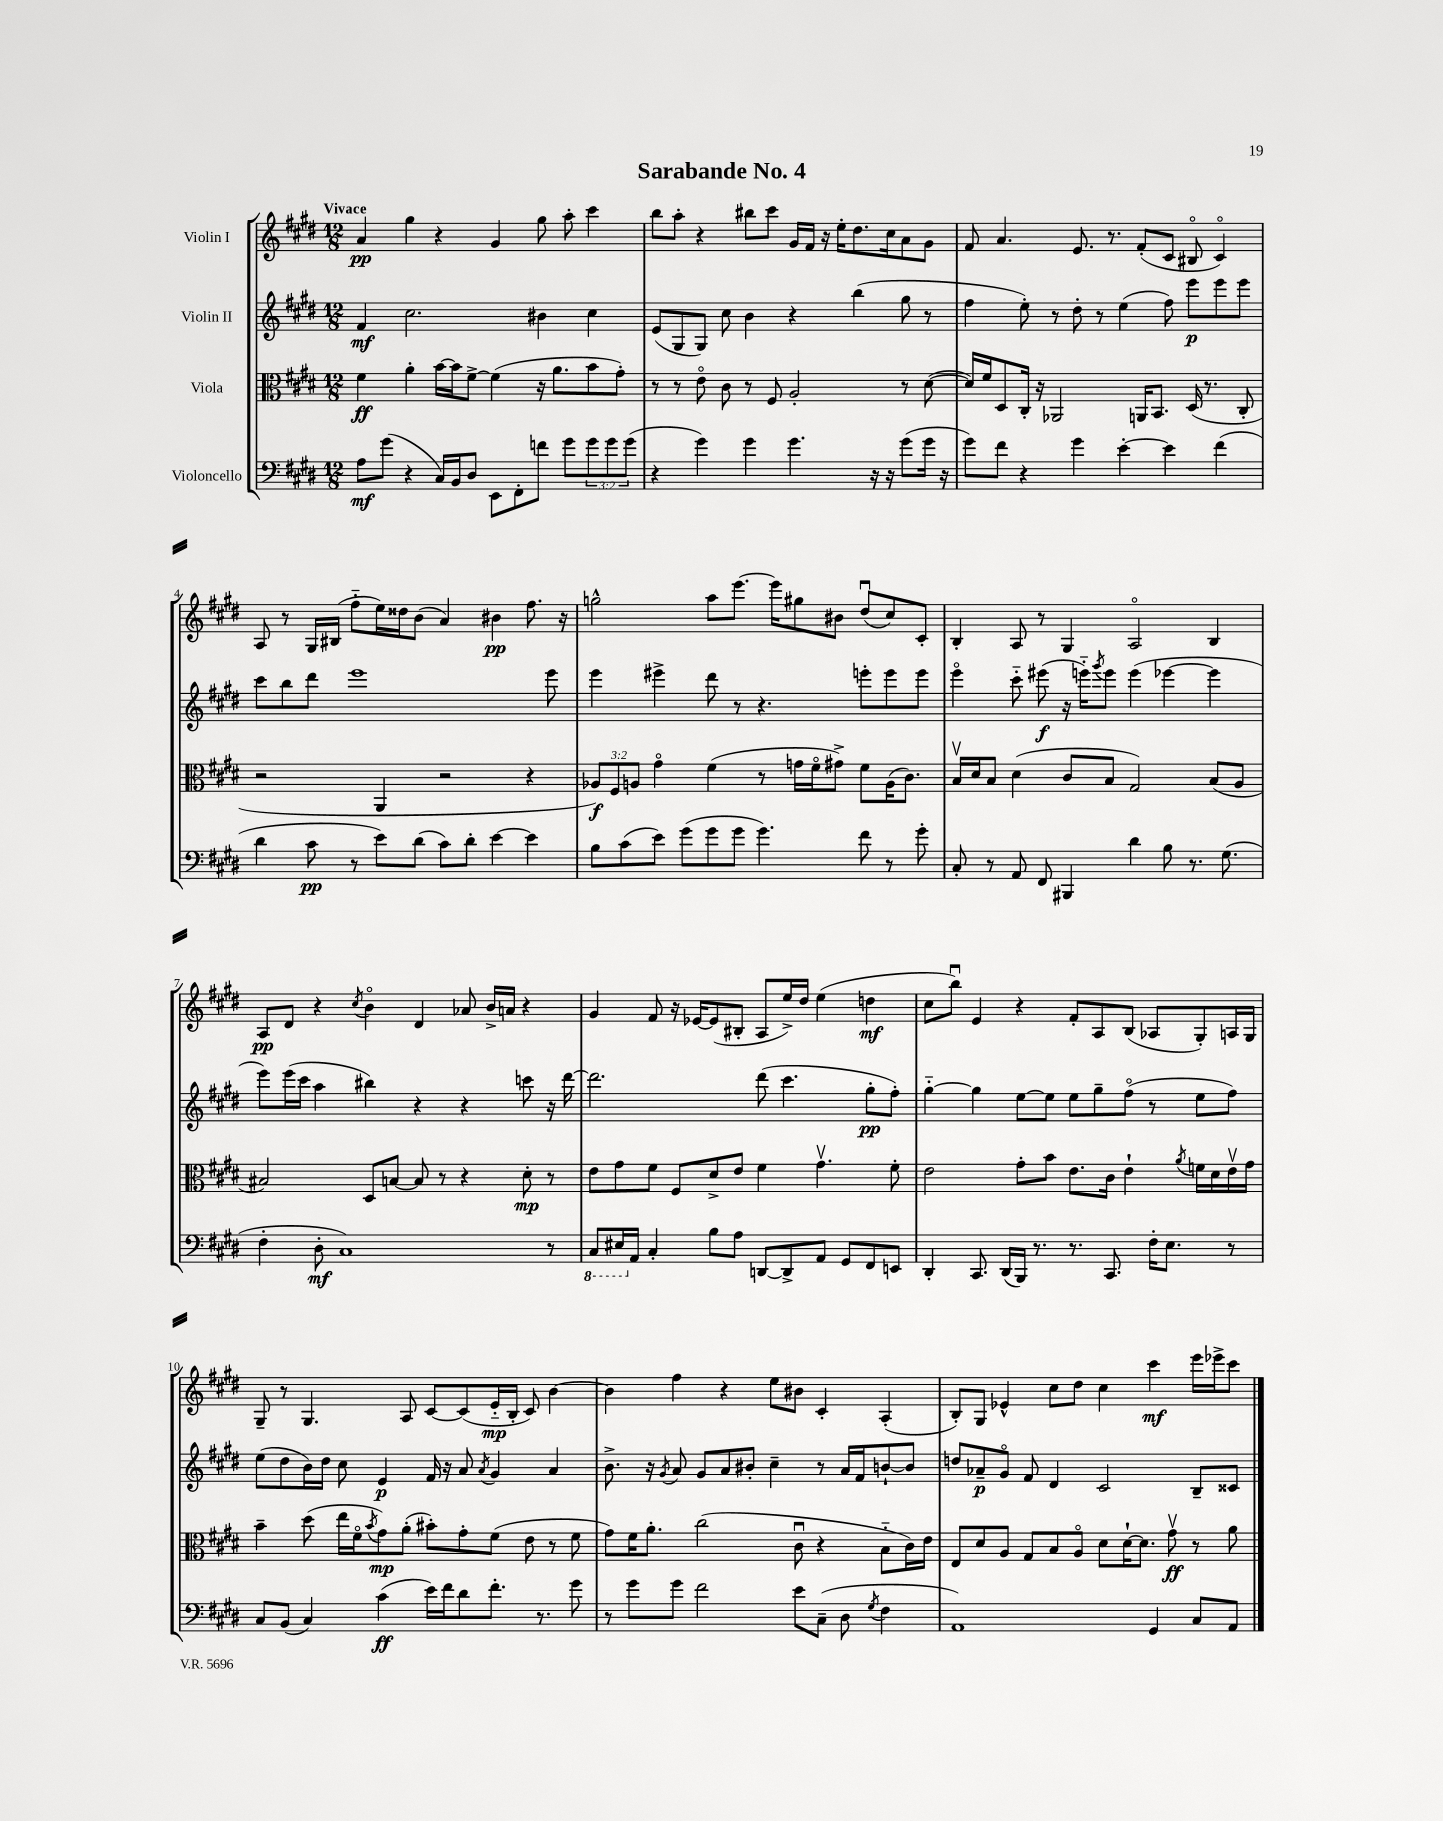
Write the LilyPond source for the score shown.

\header { title = "Sarabande No. 4" }
<<
\new StaffGroup <<
\new Staff = "s0" \with { instrumentName = "Violin I" } {
    \clef treble \key e \major \numericTimeSignature \time 12/8 \tempo "Vivace"
    a'4\pp gis''4 r4 gis'4 gis''8 a''8-. cis'''4 |
    b''8 a''8-. r4 bis''8 cis'''8 gis'16 fis'16 r16 e''16-. dis''8. cis''16 a'8 gis'8 |
    fis'8 a'4. e'8. r8. fis'8-.( cis'8 bis8\flageolet cis'4\flageolet) |
    a8 r8 gis16 bis16( fis''8-_ e''16) disis''16 b'8( a'4) bis'4\pp fis''8. r16 |
    g''2-^ a''8 e'''8.~ e'''16 gis''8 bis'8 dis''8\downbow( cis''8) cis'8-. |
    b4-. a8 r8 gis4 a2\flageolet b4 |
    a8\pp dis'8 r4 \acciaccatura { cis''8 } b'4\flageolet dis'4 aes'8 b'16-> a'16 r4 |
    gis'4 fis'8 r16 ees'16~ ees'8( bis8-. a8 e''16->) dis''16 e''4( d''4\mf |
    cis''8 b''8\downbow) e'4 r4 fis'8-. a8 b8( aes8 gis8-.) a16 gis16 |
    gis8-- r8 gis4. a8 cis'8~ cis'8( e'16-_\mp b16-. cis'8) b'4~ |
    b'4 fis''4 r4 e''8 bis'8 cis'4-. a4-.( |
    b8-.) gis8 ees'4-^ cis''8 dis''8 cis''4 cis'''4\mf e'''16 ees'''16-> cis'''8 \bar "|." |
}
\new Staff = "s1" \with { instrumentName = "Violin II" } {
    \clef treble \key e \major \numericTimeSignature \time 12/8
    fis'4\mf cis''2. bis'4 cis''4 |
    e'8( gis8 gis8) cis''8 b'4 r4 b''4( gis''8 r8 |
    fis''4 e''8-.) r8 dis''8-. r8 e''4( fis''8) e'''8\p e'''8 e'''8 |
    cis'''8 b''8 dis'''8 e'''1 e'''8 |
    e'''4 eis'''4-> dis'''8 r8 r4. e'''8-. e'''8 e'''8 |
    e'''4\flageolet cis'''8-_ eis'''8\f( r16 e'''16-_) \acciaccatura { gis'''8 } e'''8 e'''4( ees'''4~ ees'''4 |
    e'''8) e'''16( cis'''16 a''4 bis''4) r4 r4 c'''8 r16 dis'''16~ |
    dis'''2. dis'''8( cis'''4. gis''8-.\pp fis''8-.) |
    gis''4~-_ gis''4 e''8~ e''8 e''8 gis''8-- fis''8\flageolet( r8 e''8 fis''8) |
    e''8( dis''8 b'16) dis''16 cis''8 e'4\p fis'16 r16 a'8 \acciaccatura { a'8 } gis'4 a'4 |
    b'8.-> r16 \acciaccatura { gis'8 } a'8 gis'8 a'8 bis'8-. cis''4-- r8 a'16 fis'16 b'8~-! b'8 |
    d''8 aes'8--\p gis'8\flageolet fis'8 dis'4 cis'2 b8-- cisis'8 \bar "|." |
}
\new Staff = "s2" \with { instrumentName = "Viola" } {
    \clef alto \key e \major \numericTimeSignature \time 12/8 \override Staff.TupletNumber.text = #tuplet-number::calc-fraction-text
    fis'4\ff a'4-. b'16~ b'16 fis'8~-> fis'4( r16 a'8. b'8 gis'8-.) |
    r8 r8 e'8\flageolet cis'8 r8 fis8 a2-. r8 dis'8~( |
    dis'16) fis'16 dis8 cis16-. r16 aes,2 a,16 b,8. dis16( r8. cis8-. |
    r2 a,4 r2 r4 |
    \tuplet 3/2 { aes8\f) fis8 a8 } gis'4\flageolet fis'4( r8 g'16 fis'16\flageolet gis'8->) fis'8 a16( cis'8.) |
    b16\upbow dis'16 b8 dis'4( cis'8 b8 gis2) b8( a8 |
    bis2) dis8 b8~ b8 r8 r4 dis'8-.\mp r8 |
    e'8 gis'8 fis'8 fis8 dis'8-> e'8 fis'4 gis'4.\upbow fis'8-. |
    e'2 gis'8-. b'8 e'8. cis'16 e'4-! \acciaccatura { a'8 } f'16 dis'16 e'16\upbow gis'16 |
    b'4-- dis''8( e''16 fis'16\flageolet \acciaccatura { b'8 } gis'8\mp) a'8-.( bis'8-.) gis'8-. fis'8( e'8 r8 fis'8 |
    gis'8) fis'16 a'8.-. cis''2( cis'8\downbow r4 b8-_ cis'16) e'16 |
    e8 dis'8 a8 gis8 b8 a8\flageolet dis'8 dis'16~-! dis'8. gis'8\upbow\ff r8 a'8 \bar "|." |
}
\new Staff = "s3" \with { instrumentName = "Violoncello" } {
    \clef bass \key e \major \numericTimeSignature \time 12/8 \override Staff.TupletNumber.text = #tuplet-number::calc-fraction-text
    a8\mf gis'8( r4 cis16) b,16 dis8 e,8 fis,8-. f'8 gis'8 \tuplet 3/2 { gis'8 gis'8 gis'8( } |
    r4 gis'4) gis'4 gis'4. r16 r16 gis'8( gis'16 r16 |
    gis'8) fis'8 r4 gis'4 e'4~-. e'4 fis'4( |
    dis'4 cis'8\pp r8 e'8) dis'8( cis'8) dis'8-. e'4~ e'4 |
    b8 cis'8( e'8) gis'8( gis'8 gis'8 gis'4.) fis'8 r8 gis'8-. |
    cis8-. r8 a,8 fis,8 bis,,4 dis'4 b8 r8. gis8.( |
    fis4-. dis8-.\mf cis1) r8 |
    \ottava #-1 cis,8 eis,16 \ottava #0 a,16 cis4-. b8 a8 d,8~ d,8-> a,8 gis,8 fis,8 e,8 |
    dis,4-. cis,8. dis,16( b,,16) r8. r8. cis,8. fis16-. e8. r8 |
    cis8 b,8( cis4) cis'4\ff( e'16) fis'16 dis'8 fis'8.-. r8. gis'8 |
    r8 gis'8 gis'8 fis'2 e'8 cis8--( dis8 \acciaccatura { gis8 } fis4 |
    a,1) gis,4 cis8 a,8 \bar "|." |
}
>>
>>
